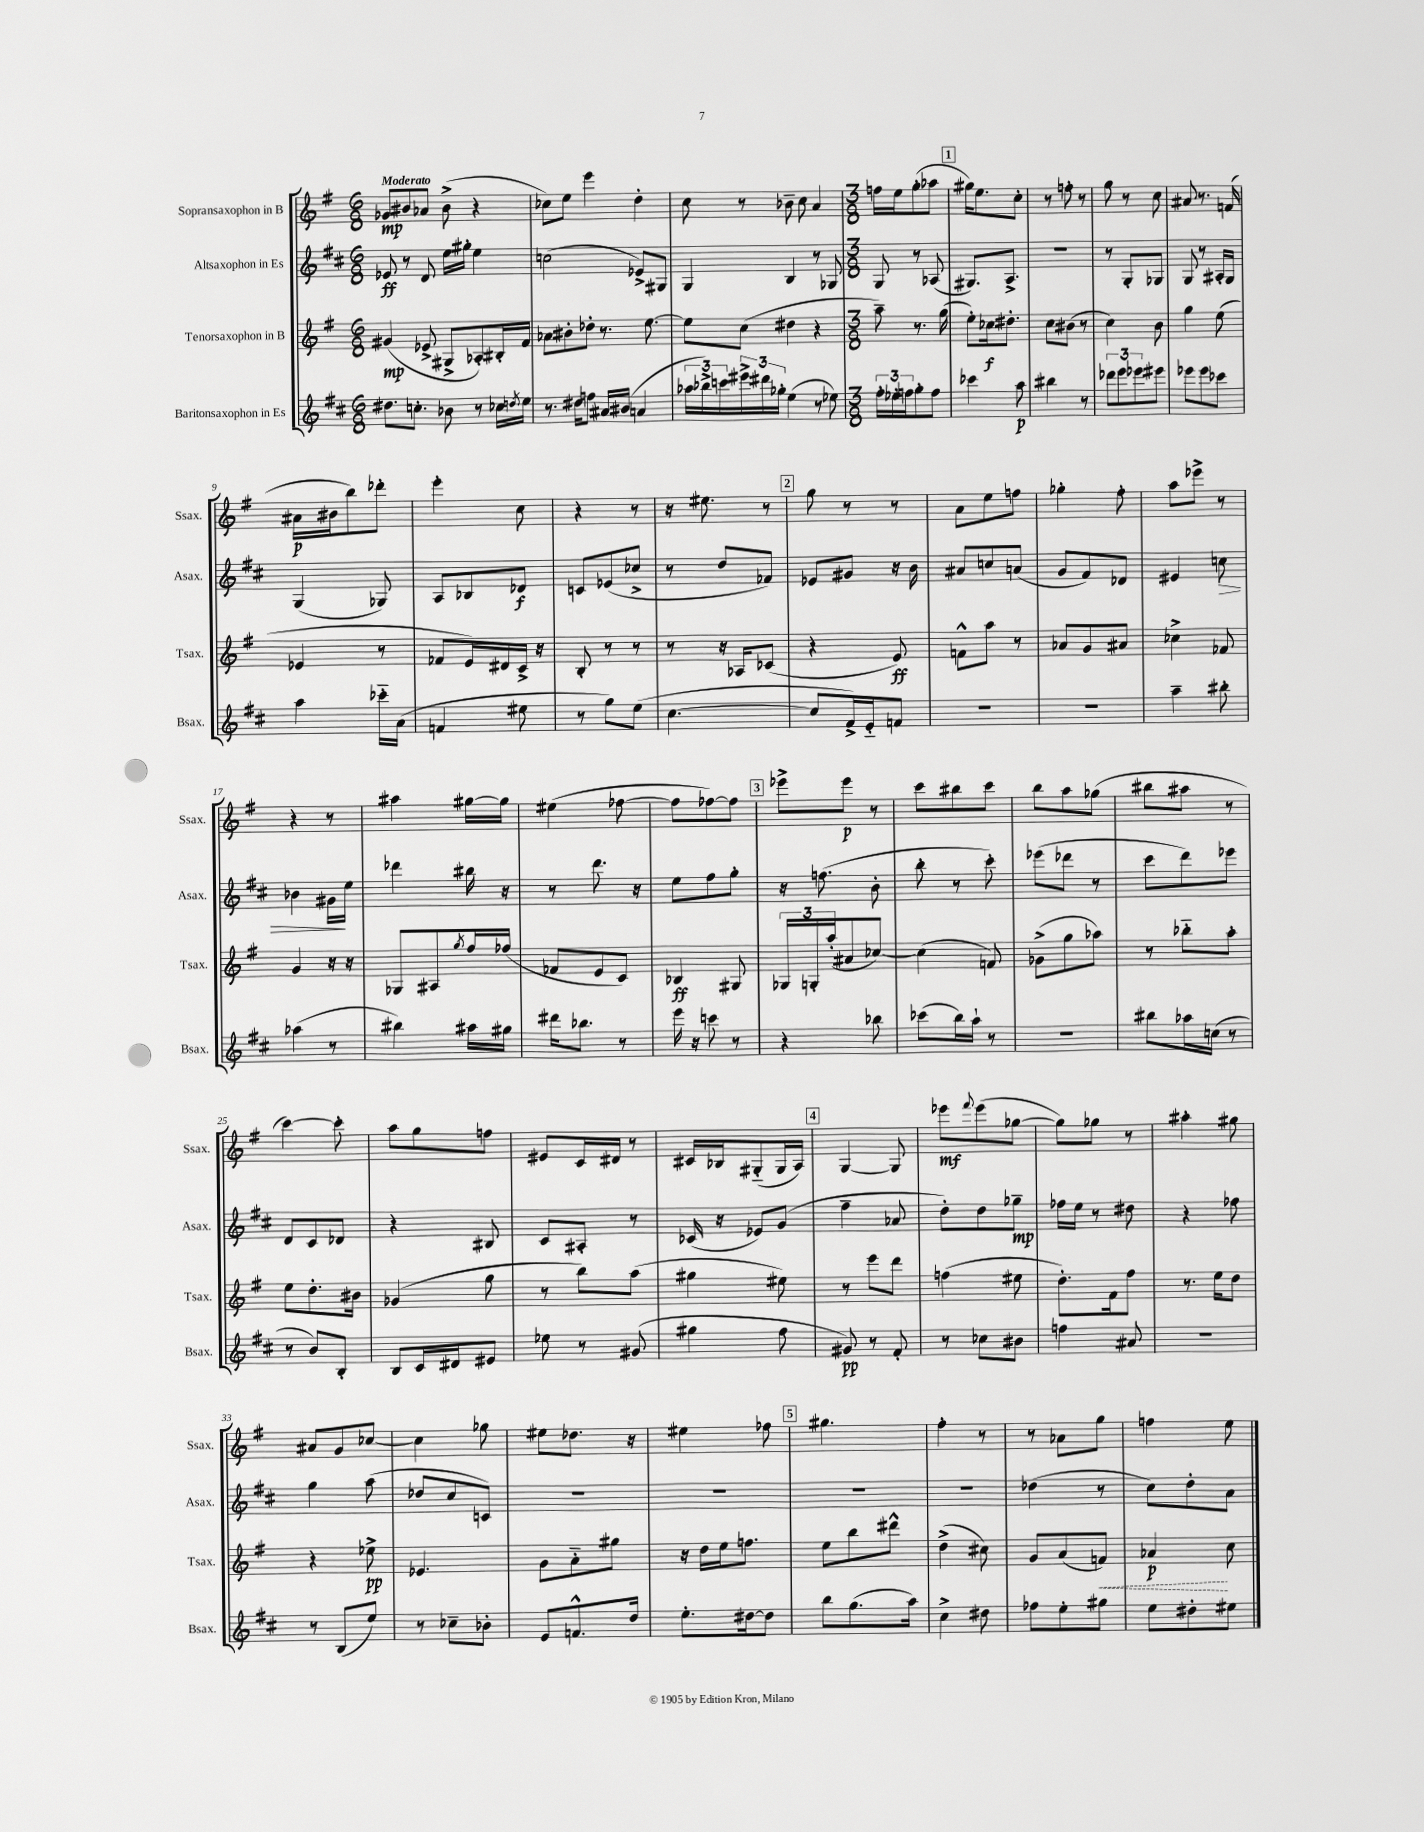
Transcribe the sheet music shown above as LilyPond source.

<<
\new StaffGroup <<
\new Staff = "s0" \with { instrumentName = "Sopransaxophon in B" shortInstrumentName = "Ssax." } {
    \clef treble \key g \major \numericTimeSignature \time 6/8 \tempo "Moderato"
    ges'8\mp bis'8 aes'8 bis'8->( r4 |
    ces''8) e''8 e'''4 d''4-. |
    c''8 r8 bes'8-- c''8 a'4 |
    \numericTimeSignature \time 3/8 f''16 e''16 g''8-.( aes''8 |
    \mark \markup { \box "1" } gis''16) e''8. c''8-. |
    r8 f''8-. r8 |
    g''8 r8 c''8 |
    ais'8 r8. f'16( |
    ais'16\p bis'16 b''8) des'''8-. |
    e'''4-. c''8 |
    r4 r8 |
    r16 eis''8. r8 |
    \mark \markup { \box "2" } g''8 r8 r8 |
    a'8 e''8 f''8 |
    ges''4-. fis''8-. |
    a''8 ees'''8-> r8 |
    r4 r8 |
    ais''4 gis''16~ gis''16 |
    eis''4( fes''8~ |
    fes''8 fes''8~) fes''8 |
    \mark \markup { \box "3" } ees'''8-> ees'''8\p r8 |
    c'''8 bis''8 c'''8 |
    b''8 a''8 ges''8( |
    bis''8 ais''8 r8 |
    c'''4~) c'''8-. |
    a''8 g''8 f''8 |
    eis'8 c'16 dis'16 r8 |
    cis'16 bes16 gis8-_( gis16 a16) |
    \mark \markup { \box "4" } g4~ g8 |
    ees'''8\mf \appoggiatura { fis'''8 } ees'''8( ges''8~ |
    ges''8) ges''8 r8 |
    ais''4-. gis''8 |
    ais'8 g'8 ces''8~ |
    ces''4 ges''8 |
    eis''8 des''8. r16 |
    eis''4 fes''8 |
    \mark \markup { \box "5" } gis''4. |
    fis''4-. r8 |
    r8 aes'8 g''8 |
    f''4 e''8 \bar "|." |
}
\new Staff = "s1" \with { instrumentName = "Altsaxophon in Es" shortInstrumentName = "Asax." } {
    \clef treble \key d \major \numericTimeSignature \time 6/8
    ees'8\ff r8 d'8 e''16 gis''16-. e''4 |
    c''2( ees'8->) gis8 |
    g4 b4 r8 ges8 |
    \numericTimeSignature \time 3/8 g8 r8 aes8( |
    \mark \markup { \box "1" } gis8.) a8.-> |
    r4. |
    r8 g8-. ges8 |
    g8 r8 ais16-. g16 |
    g4( ges8) |
    a8 bes8 des'8\f |
    c'8 ees'8( ces''8-> |
    r8 d''8 fes'8) |
    \mark \markup { \box "2" } ees'8 gis'8 r16 b'16 |
    ais'8 c''8 a'8( |
    g'8 fis'8) des'8 |
    eis'4 c''8\> |
    bes'4 gis'16\! e''16 |
    des'''4 bis''16 r16 |
    r8 d'''8. r16 |
    e''8 fis''8 g''8-. |
    \mark \markup { \box "3" } r16 f''8.( b'8-. |
    b''8-. r8 cis'''8-.) |
    ees'''8( des'''8 r8 |
    cis'''8 d'''8) ees'''8 |
    d'8 cis'8 des'8 |
    r4 bis8 |
    cis'8 ais8-. r8 |
    ces'16( r16 ees'8) g'8( |
    \mark \markup { \box "4" } fis''4-- aes'8 |
    d''8-.) d''8 ges''8--\mp |
    fes''16 e''16 r8 dis''8 |
    r4 fes''8 |
    g''4 a''8( |
    des''8 cis''8 c'8) |
    R4. |
    R4. |
    \mark \markup { \box "5" } R4. |
    R4. |
    des''4( r8 |
    cis''8) d''8-. a'8 \bar "|." |
}
\new Staff = "s2" \with { instrumentName = "Tenorsaxophon in B" shortInstrumentName = "Tsax." } {
    \clef treble \key g \major \numericTimeSignature \time 6/8
    gis'4\mp( ees'8-> gis8-> aes8-.) bis16-. fis'16 |
    aes'8 bis'8-. des''8-. r8. e''8.~ |
    e''8 c''8( dis''4 r4 |
    \numericTimeSignature \time 3/8 a''8--) r8. g''16( |
    \mark \markup { \box "1" } e''8-.) ces''16\f dis''8.-. |
    c''8 bis'8( r8 |
    c''4) b'8 |
    g''4 e''8( |
    ees'4 r8 |
    fes'8 e'16) dis'16 c'16-> r16 |
    b8-. r8 r8 |
    r8 r16 aes16 ces'8( |
    \mark \markup { \box "2" } r4 e'8\ff) |
    f'8-^ a''8 r8 |
    aes'8 g'8 ais'8 |
    ces''4-> fes'8 |
    g'4 r16 r16 |
    ges8 ais8 \acciaccatura { g''8 } fis''16 fes''16( |
    fes'8 e'8 c'8) |
    bes4\ff gis8 |
    \mark \markup { \box "3" } \tuplet 3/2 { ges16 g16-. a''16-.( } ais'8 ces''8~) |
    ces''4( f'8) |
    ges'8->( g''8 aes''8) |
    r8 bes''8-_ a''8-. |
    e''8 d''8.-. bis'16 |
    ges'4( g''8 |
    r8 b''8) a''8( |
    gis''4 eis''8) |
    \mark \markup { \box "4" } r8 e'''8 d'''8 |
    f''4( eis''8 |
    d''8.-.) fis'16 fis''8 |
    r8. e''16 d''8 |
    r4 ees''8->\pp |
    ees'4. |
    g'8 a'8-_ gis''8 |
    r16 d''16 e''16 f''8. |
    \mark \markup { \box "5" } e''8 b''8 dis'''8-^ |
    d''4->( cis''8) |
    g'8 a'8( \once \override Hairpin.style = #'dashed-line f'8\<) |
    aes'4\p\! c''8 \bar "|." |
}
\new Staff = "s3" \with { instrumentName = "Baritonsaxophon in Es" shortInstrumentName = "Bsax." } {
    \clef treble \key d \major \numericTimeSignature \time 6/8
    dis''8. c''8.-. bes'8 r8 ces''16 \acciaccatura { d''8 } e''16 |
    r8. dis''16 f''8 ais'16 bis'16( a'4 |
    \tuplet 3/2 { aes''16 bes''16->) c'''16 } \tuplet 3/2 { eis'''16-> dis'''16 ges''16-. } e''4( r8 ees''8) |
    \numericTimeSignature \time 3/8 \tuplet 3/2 { fis''16-. ees''16-. f''16 } g''8-. f''8 |
    \mark \markup { \box "1" } ces'''4 a''8\p |
    bis''4 r8 |
    \tuplet 3/2 { des'''8 e'''8 ees'''8 } eis'''8 |
    ees'''8 ees'''8 ces'''8 |
    a''4 ces'''16-_ a'16( |
    f'4 eis''8 |
    r8 g''8) e''8( |
    cis''4.~ |
    \mark \markup { \box "2" } cis''8 fis'16->) e'16-_ f'8 |
    R4. |
    R4. |
    a''4-- bis''8-. |
    aes''4( r8 |
    bis''4) ais''16 gis''16 |
    dis'''16 bes''8. r8 |
    e'''16 r16 c'''8 r8 |
    \mark \markup { \box "3" } r4 bes''8 |
    ces'''8( b''16) a''16-! r8 |
    R4. |
    bis''8 aes''16 c''16( r8 |
    r8 b'8) b8-. |
    b8 cis'16 dis'16 eis'8 |
    ees''8 r8 gis'8( |
    gis''4 fis''8 |
    \mark \markup { \box "4" } gis'8\pp) r8 fis'8-. |
    r8 ces''8 bis'8 |
    f''4 ais'8 |
    R4. |
    r8 b8( e''8) |
    r8 ces''8-- bes'8-. |
    e'8 f'8.-^ d''16 |
    e''8.-. dis''16~ dis''8 |
    \mark \markup { \box "5" } b''8 g''8.( a''16) |
    cis''4-> dis''8 |
    fes''8 e''8-. gis''8 |
    e''8 dis''8-. eis''8 \bar "|." |
}
>>
>>
